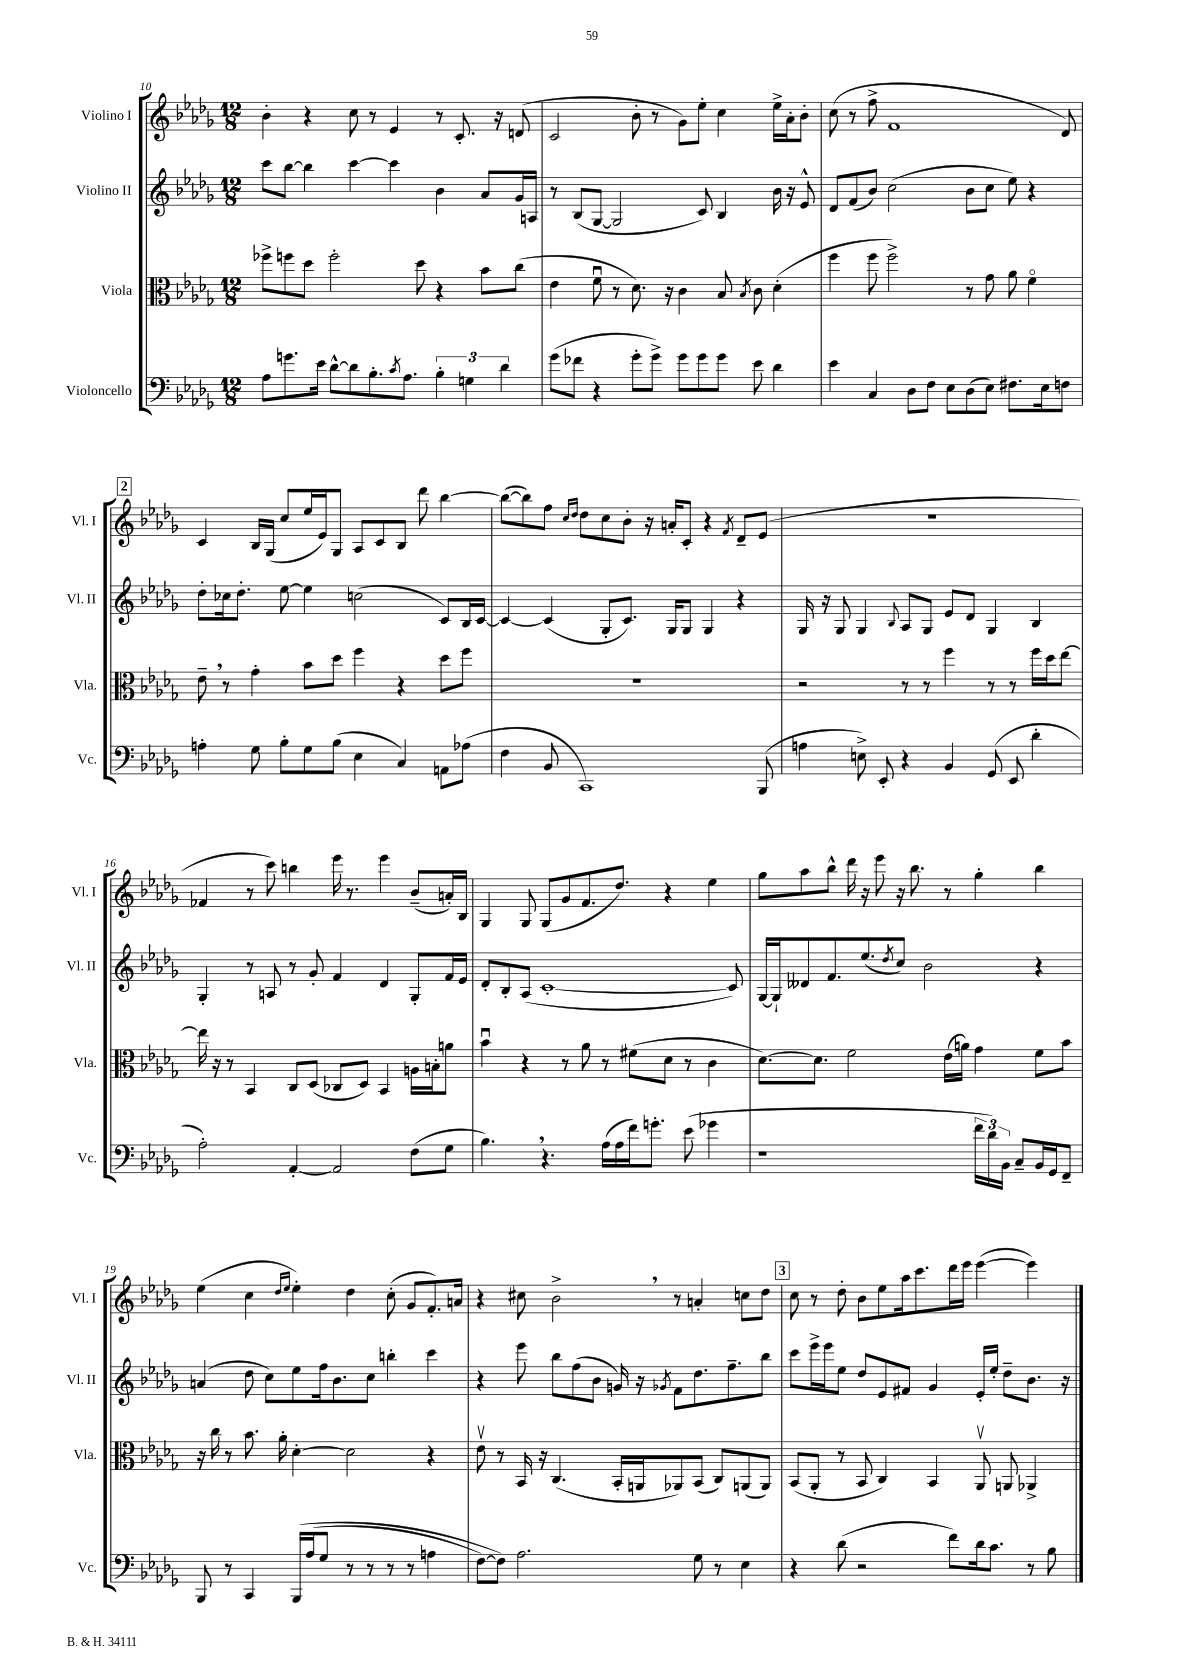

**kern	**kern	**kern	**kern
*staff4	*staff3	*staff2	*staff1
*clefF4	*clefC3	*clefG2	*clefG2
*k[b-e-a-d-g-]	*k[b-e-a-d-g-]	*k[b-e-a-d-g-]	*k[b-e-a-d-g-]
*M12/8	*M12/8	*M12/8	*M12/8
8A-	8ff-^	8ccc	4b-'
8.g	8ff	[8bb-	.
.	8dd-	4bb-]	4r
16e-	.	.	.
[8d-^^	2ff'	.	.
8d-]	.	[4ccc	8cc
8.B-'	.	.	8r
.	.	4ccc]	4e-
8qc	.	.	.
8.A-	.	.	.
.	8dd-	.	.
6B-'	4r	4b-	8r
.	.	.	8.c'
6G	.	.	.
.	8b-	8a-	.
.	.	.	16r
6d-	.	.	.
.	(8cc	16g-	(8d
.	.	16A	.
=	=	=	=
(8g-	4e-	8r	2c
8f-	.	(8B-	.
4r	8fu	[8G-	.
.	8r	2G-]	.
8g-'	8.d-)	.	8b-'
8g-^)	.	.	8r
.	16r	.	.
8g-	4c	.	8g-)
8g-	.	8c)	8ee-'
8g-	8B-	4B-	4cc
.	8qB-	.	.
8e-	8c	.	.
4d-	(4d-'	16b-	16ee-^
.	.	16r	16a-'
.	.	8e-^^	8b-'
=	=	=	=
4e-	4ff	8d-	(8cc
.	.	(8f	8r
4C	8ff	8b-)	8ff^
.	2ff^)	(2cc	1f
8D-	.	.	.
8F	.	.	.
8E-	.	.	.
(8D-	8r	8b-	.
8E-)	8g-	8cc	.
8.F#	8a-	8ee-)	.
.	4fo	4r	.
16E-	.	.	.
8F	.	.	8d-)
=	=	=	=
4A'	8e-~	8dd-'	4c
.	8r	16cc-	.
.	.	8.dd-'	.
8G-	4g-'	.	16B-
.	.	.	(16G-
8B-'	.	[8ee-	8cc
8G-	8b-	4ee-]	16ee-
.	.	.	16e-)
(8B-	8dd-	.	8G-
4E-	4ff	(2cc	8A-
.	.	.	8c
4C)	4r	.	8B-
.	.	.	8ddd-
8AA	8dd-	8c)	[4bb-
(8A-	8ff	16B-	.
.	.	[16c	.
=	=	=	=
4F	1.r	4c_	(8bb-_
.	.	.	8bb-])
8BB-	.	(4c]	8ff
.	.	.	16qqcc
.	.	.	16qqdd-
1CC)	.	.	8dd-
.	.	8G-'	8cc
.	.	8.c)	8b-'
.	.	.	16r
.	.	16G-	16a'
.	.	8G-	8c'
.	.	4G-	4r
.	.	.	8qf
.	.	4r	8d-~
(8BBB-	.	.	(8e-
=	=	=	=
4A	2r	16G-	1.r
.	.	16r	.
.	.	8G-	.
8E^)	.	4G-	.
8EE-'	.	.	.
.	.	8qqB-	.
4r	8r	8A-	.
.	8r	8G-	.
4BB-	4ff	8e-	.
.	.	8d-	.
(8GG-	8r	4G-	.
8EE-	8r	.	.
4d-'	16ff	4B-	.
.	16dd-	.	.
.	[8ee-	.	.
=	=	=	=
2A-')	16ee-]	4G-'	4f-
.	16r	.	.
.	8r	.	.
.	4BB-	8r	8r
.	.	8A	8ccc)
[4AA-'	8C	8r	4bb
.	(8D-	8g-'	.
2AA-]	8C-	4f	16eee-
.	.	.	8.r
.	8D-)	.	.
.	4BB-	4d-	4eee-
(8F	16A	8G-'	(8b-~
.	16B'	.	.
8G-	8a	16f	16a')
.	.	16e-	16B-
=	=	=	=
4.B-)	4b-u	8d-'	4G-
.	.	8B-'	.
.	4r	(8A-	8G-
4.r	.	[1c'	(8G-
.	8r	.	8g-
.	8a-	.	8.f
(16A-	8r	.	.
16A-	.	.	8.dd-)
16f)	(8f#	.	.
8.g'	.	.	.
.	8d-	.	4r
(8e-	8r	.	.
4g-	4c	.	4ee-
.	.	8c])	.
=	=	=	=
1r	[8.d-)	[16G-	8gg-
.	.	16G-`]	.
.	.	8d--	8aa-
.	8.d-]	.	.
.	.	8.f	8bb-^^
.	2f	.	16ddd-
.	.	(8.ee-	16r
.	.	.	8eee-
.	.	8qdd-	.
.	.	8cc)	16r
.	.	.	8.bb-
.	.	2b-	.
.	(16e-	.	8r
.	16a)	.	.
24f	4g-	.	4gg-'
24d-)	.	.	.
24BB-	.	.	.
8C~	.	.	.
16BB-	8f	4r	4bb-
16GG-	.	.	.
8FF~	8b-	.	.
=	=	=	=
8BBB-	16r	(4a	(4ee-
.	16cc	.	.
8r	8r	.	.
4CC	8.b-	8dd-	4cc
.	.	8cc)	.
.	16a-'	.	.
.	.	.	16qqdd-
.	.	.	16qqee-
&(16BBB-	[4d-'	8ee-	4ee-')
(16A-	.	.	.
8G-	.	16ff	.
.	.	8.b-	.
8r	2d-]	.	4dd-
8r	.	8cc	.
8r	.	4bb'	(8cc'
8r	.	.	8g-
4A	4r	4ccc	8.f')
.	.	.	16a
=	=	=	=
[8F)	8e-v	4r	4r
8F]&)	8r	.	.
2.A-	16BB-	8eee-	8cc#
.	16r	.	.
.	(4.C	8bb-	2b-^
.	.	(8ff	.
.	.	8b-	.
.	16BB-'	16g)	.
.	16AA	16r	.
.	.	8qg-	.
.	8AA-)	8f	8r
8G-	(8BB-	8.dd-	4a'
8r	8C)	.	.
.	.	8.ff~	.
4E-	(8AA	.	8cc
.	8AA)	8bb-	8dd-
=	=	=	=
4r	(8BB-	8ccc	8cc
.	8AA-'	16eee-^	8r
.	.	16eee-	.
(8d-	8r	8ee-	8dd-'
2r	8BB-	8dd-	8b-
.	4C)	8e-	8ee-
.	.	8f#	16aa-
.	.	.	8.ccc
.	4BB-	4g-	.
8f)	.	.	16ddd-
.	.	.	16eee-
16d-	8AA-v	16e-'	([4eee-
8.c	.	16ee-'	.
.	8AA	8dd-~	.
8r	4AA-^	8.b-	4eee-])
8B-	.	.	.
.	.	16r	.
==	==	==	==
*-	*-	*-	*-
